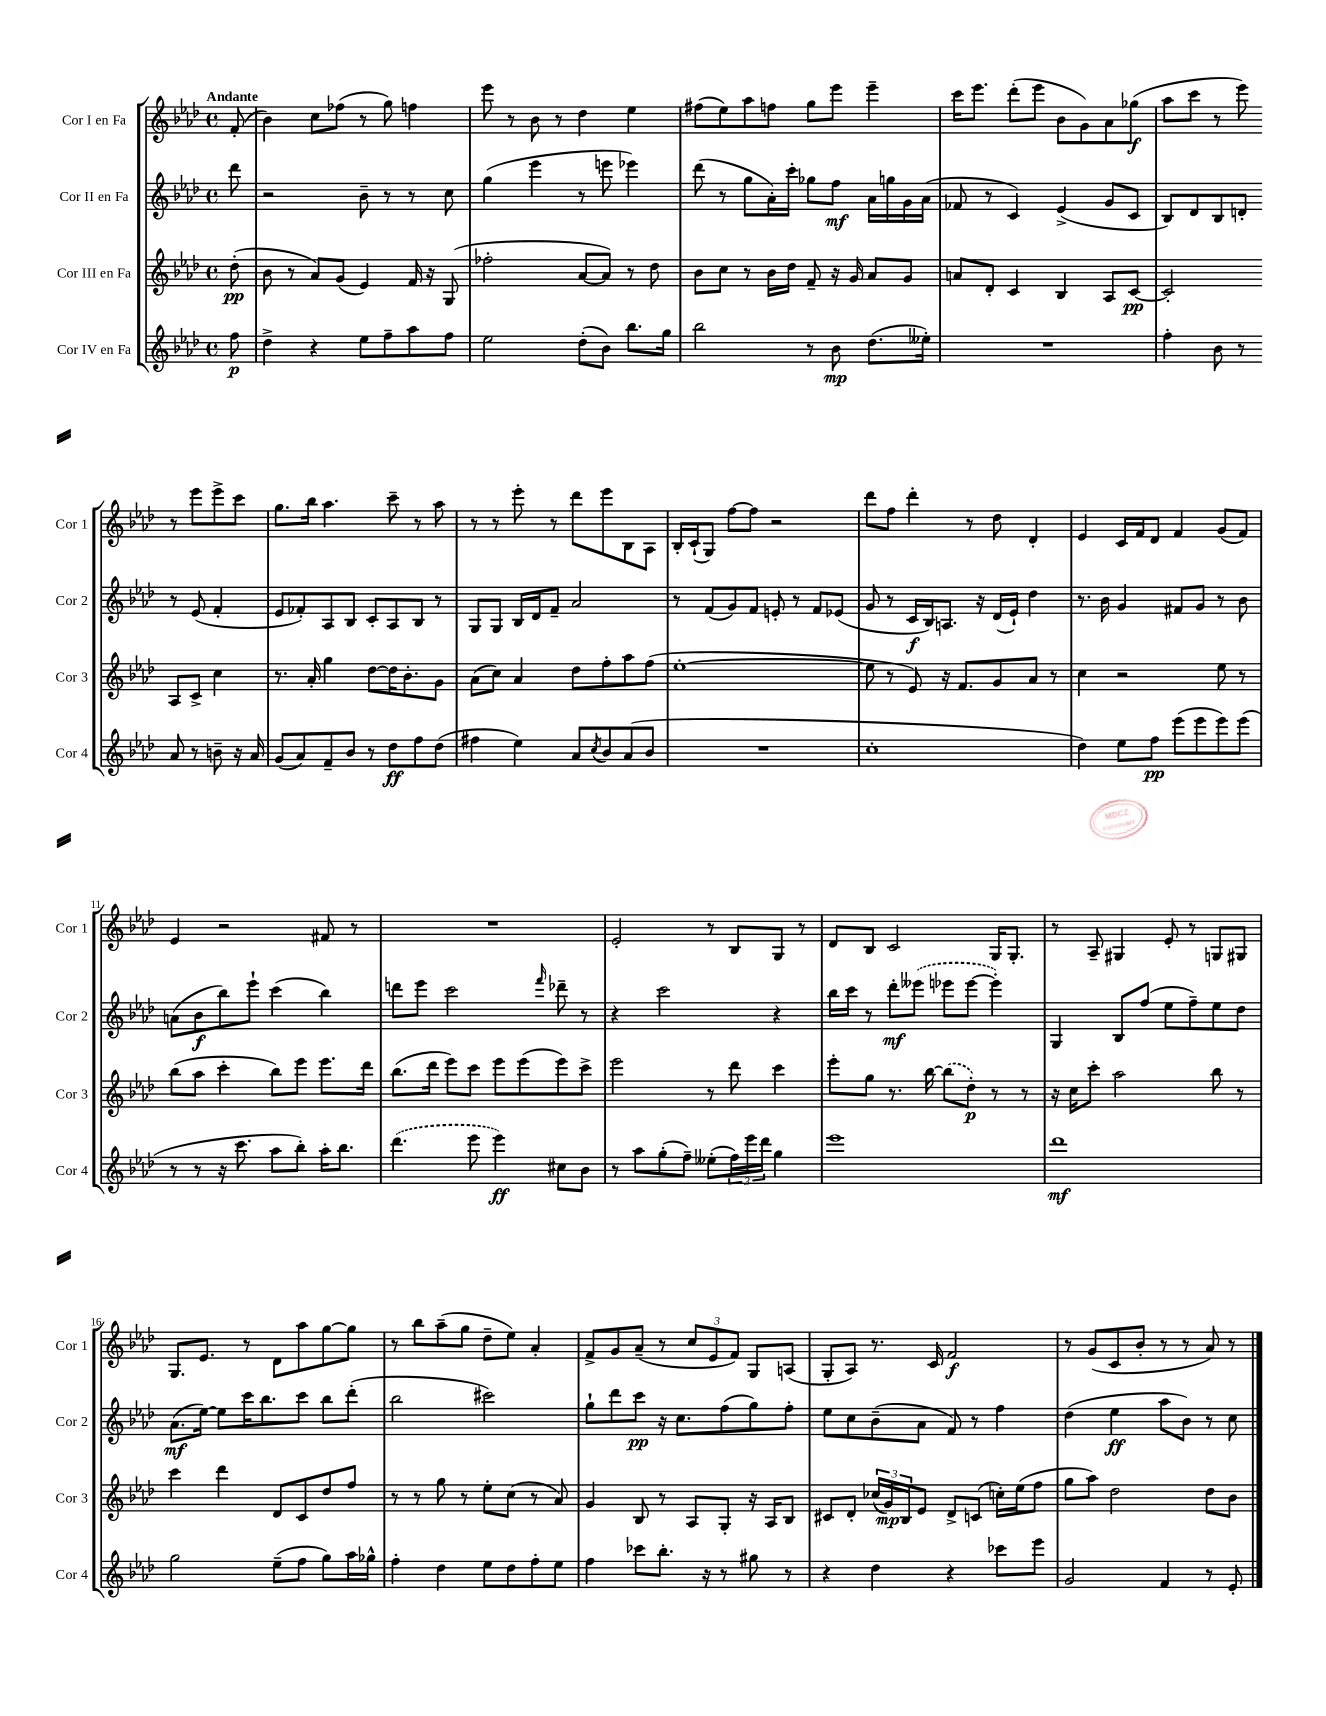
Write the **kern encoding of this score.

**kern	**dynam	**kern	**dynam	**kern	**dynam	**kern	**dynam
*part4	*part4	*part3	*part3	*part2	*part2	*part1	*part1
*staff4	*staff4	*staff3	*staff3	*staff2	*staff2	*staff1	*staff1
*I"Cor IV en Fa	*	*I"Cor III en Fa	*	*I"Cor II en Fa	*	*I"Cor I en Fa	*
*I'Cor 4	*	*I'Cor 3	*	*I'Cor 2	*	*I'Cor 1	*
*clefG2	*	*clefG2	*	*clefG2	*	*clefG2	*
*k[b-e-a-d-]	*	*k[b-e-a-d-]	*	*k[b-e-a-d-]	*	*k[b-e-a-d-]	*
*M4/4	*	*M4/4	*	*M4/4	*	*M4/4	*
*met(c)	*	*met(c)	*	*met(c)	*	*met(c)	*
=	=	=	=	=	=	=	=
!	!	!	!	!	!	!LO:TX:a:B:t=Andante	!
8ff\	p	(8dd-'\	pp	8ddd-\	.	(8f'/	.
=1	=1	=1	=1	=1	=1	=1	=1
4dd-^\	.	8b-\	.	2r	.	4b-\)	.
.	.	8r	.	.	.	.	.
4r	.	8a-/L)	.	.	.	8cc\L	.
.	.	(8g/J	.	.	.	(8ff-X\J	.
8ee-\L	.	4e-/)	.	8b-~\	.	8r	.
8ff~\	.	.	.	8r	.	8gg\)	.
8aa-\	.	16f/	.	8r	.	4ffn\	.
.	.	16r	.	.	.	.	.
8ff\J	.	(8G/	.	8cc\	.	.	.
=2	=2	=2	=2	=2	=2	=2	=2
2ee-\	.	2ff-X'\	.	(4gg\	.	8eee-\	.
.	.	.	.	.	.	8r	.
.	.	.	.	4eee-\	.	8b-\	.
.	.	.	.	.	.	8r	.
(8dd-'\L	.	[8a-/L	.	8r	.	4dd-\	.
8b-\J)	.	8a-/J])	.	8eeen\	.	.	.
8.bb-\L	.	8r	.	4eee-X\)	.	4ee-\	.
.	.	8dd-\	.	.	.	.	.
16gg\Jk	.	.	.	.	.	.	.
=3	=3	=3	=3	=3	=3	=3	=3
2bb-\	.	8b-\L	.	(8ddd-\	.	(8ff#X\L	.
.	.	8cc\J	.	8r	.	8ee-\)	.
.	.	8r	.	8gg\L	.	8aa-\	.
.	.	16b-\LL	.	16a-'\L)	.	8ffn\J	.
.	.	16dd-\JJ	.	16ccc'\JJ	.	.	.
8r	.	8f~/	.	8gg-X\L	.	8gg\L	.
8b-\	mp	16r	.	8ff\J	mf	8eee-\J	.
.	.	16g/	.	.	.	.	.
(8.dd-\L	.	8a-/L	.	16a-\LL	.	4eee-~\	.
.	.	.	.	16ggn\	.	.	.
.	.	8g/J	.	16g\	.	.	.
16ee--X'\Jk)	.	.	.	(16a-\JJ	.	.	.
=4	=4	=4	=4	=4	=4	=4	=4
1r	.	8an/L	.	8f-X/	.	16ccc\KL	.
.	.	.	.	.	.	8.eee-\J	.
.	.	8d-'/J	.	8r	.	.	.
.	.	4c/	.	4c/)	.	(8ddd-'\L	.
.	.	.	.	.	.	8eee-\J	.
.	.	4B-/	.	(4e-^/	.	8b-\L	.
.	.	.	.	.	.	8g\)	.
.	.	8A-/L	.	8g/L	.	8a-\	.
.	.	[8c/J	pp	8c/J	.	(8gg-X\J	f
=5	=5	=5	=5	=5	=5	=5	=5
4ff'\	.	2c'/]	.	8B-/L)	.	8aa-\L	.
.	.	.	.	8d-/	.	8ccc\J	.
8b-\	.	.	.	8B-/	.	8r	.
8r	.	.	.	8dn'/J	.	8eee-\)	.
8a-/	.	8A-/L	.	8r	.	8r	.
8r	.	8c^/J	.	(8e-/	.	8eee-\L	.
8bn~\	.	4cc\	.	4f'/	.	8eee-^\	.
16r	.	.	.	.	.	8ccc\J	.
16a-/	.	.	.	.	.	.	.
!!LO:LB:g=z
=6	=6	=6	=6	=6	=6	=6	=6
(8g/L	.	8.r	.	8e-/L	.	8.gg\L	.
8a-/)	.	.	.	8f-X'/)	.	.	.
.	.	16a-'/	.	.	.	16bb-\Jk	.
8f~/	.	4gg\	.	8A-/	.	4.aa-\	.
8b-/J	.	.	.	8B-/J	.	.	.
8r	.	[8dd-\L	.	8c'/L	.	.	.
8dd-\L	ff	16dd-\K]	.	8A-/	.	8ccc~\	.
.	.	8.b-'\	.	.	.	.	.
8ff\	.	.	.	8B-/J	.	8r	.
(8dd-\J	.	8g\J	.	8r	.	8aa-\	.
=7	=7	=7	=7	=7	=7	=7	=7
4ff#X\	.	(8a-\L	.	8G/L	.	8r	.
.	.	8cc\J)	.	8G/J	.	8r	.
4ee-\)	.	4a-/	.	16B-/LL	.	8eee-'\	.
.	.	.	.	16d-/J	.	.	.
.	.	.	.	8f~/J	.	8r	.
8a-/L	.	8dd-\L	.	2a-/	.	8ddd-\L	.
8qcc/	.	.	.	.	.	.	.
8b-/	.	8ff'\	.	.	.	8eee-\	.
(8a-/	.	8aa-\	.	.	.	8B-\	.
8b-/J	.	(8ff\J	.	.	.	8A-\J	.
=8	=8	=8	=8	=8	=8	=8	=8
1r	.	[1ee-'	.	8r	.	16B-'/LL	.
.	.	.	.	.	.	(16c`/J	.
.	.	.	.	(8f/L	.	8G/J)	.
.	.	.	.	8g/)	.	[8ff\L	.
.	.	.	.	8f/J	.	8ff\J]	.
.	.	.	.	8en'/	.	2r	.
.	.	.	.	8r	.	.	.
.	.	.	.	8f/L	.	.	.
.	.	.	.	(8e-X/J	.	.	.
=9	=9	=9	=9	=9	=9	=9	=9
1cc'	.	8ee-\]	.	8g/	.	8ddd-\L	.
.	.	8r	.	8r	.	8ff\J	.
.	.	8e-/)	.	16c/LL	f	4ddd-'\	.
.	.	.	.	16B-/J)	.	.	.
.	.	16r	.	8.An/J	.	.	.
.	.	8.f/L	.	.	.	.	.
.	.	.	.	.	.	8r	.
.	.	.	.	16r	.	.	.
.	.	8g/	.	(16d-/LL	.	8dd-\	.
.	.	.	.	16e-`/JJ)	.	.	.
.	.	8a-/J	.	4dd-\	.	4d-'/	.
.	.	8r	.	.	.	.	.
=10	=10	=10	=10	=10	=10	=10	=10
4dd-\)	.	4cc\	.	8.r	.	4e-/	.
.	.	.	.	16b-\	.	.	.
8ee-\L	.	2r	.	4g/	.	16c/LL	.
.	.	.	.	.	.	16f/J	.
8ff\J	pp	.	.	.	.	8d-/J	.
(8eee-\L	.	.	.	8f#X/L	.	4f/	.
8eee-\	.	.	.	8g/J	.	.	.
8eee-\)	.	8ee-\	.	8r	.	(8g/L	.
(8eee-\J	.	8r	.	8b-\	.	8f/J)	.
!!LO:LB:g=z
=11	=11	=11	=11	=11	=11	=11	=11
8r	.	(8bb-\L	.	(8an\L	.	4e-/	.
8r	.	8aa-\J	.	8b-\	f	.	.
16r	.	4ccc'\	.	8bb-\)	.	2r	.
8.ccc\	.	.	.	.	.	.	.
.	.	.	.	8eee-`\J	.	.	.
8aa-\L	.	8bb-\L)	.	(4ccc\	.	.	.
8bb-'\J)	.	8eee-\J	.	.	.	.	.
16aa-'\KL	.	8.eee-\L	.	4bb-\)	.	8f#X/	.
8.bb-\J	.	.	.	.	.	.	.
.	.	.	.	.	.	8r	.
.	.	16ddd-\Jk	.	.	.	.	.
=12	=12	=12	=12	=12	=12	=12	=12
(4.ddd-\	.	(8.bb-\L	.	8dddn\L	.	1r	.
.	.	.	.	8eee-\J	.	.	.
.	.	16ddd-\Jk	.	.	.	.	.
.	.	8eee-\L)	.	2ccc\	.	.	.
8eee-\	.	8ccc\J	.	.	.	.	.
4eee-\)	ff	8eee-\L	.	.	.	.	.
.	.	(8eee-\	.	.	.	.	.
.	.	.	.	16qqfff/	.	.	.
8cc#X\L	.	8eee-\)	.	8ddd-X~\	.	.	.
8b-\J	.	8ccc^\J	.	8r	.	.	.
=13	=13	=13	=13	=13	=13	=13	=13
8r	.	2eee-\	.	4r	.	2e-'/	.
8aa-\L	.	.	.	.	.	.	.
(8gg'\	.	.	.	2ccc\	.	.	.
8ff~\J)	.	.	.	.	.	.	.
(8ee--X'\L	.	8r	.	.	.	8r	.
24ff\L)	.	8ddd-\	.	.	.	8B-/L	.
24eee-\	.	.	.	.	.	.	.
24ddd-\JJ	.	.	.	.	.	.	.
4gg\	.	4ccc\	.	4r	.	8G/J	.
.	.	.	.	.	.	8r	.
=14	=14	=14	=14	=14	=14	=14	=14
1eee-	.	8eee-'\L	.	16bb-\LL	.	8d-/L	.
.	.	.	.	16ccc\JJ	.	.	.
.	.	8gg\J	.	8r	.	8B-/J	.
.	.	8.r	.	8ddd-'\L	mf	2c/	.
.	.	.	.	(8eee--X\J	.	.	.
.	.	[16bb-\	.	.	.	.	.
.	.	(8bb-\L]	.	8eee-X\L	.	.	.
.	.	8dd-'\J)	p	[8eee-\J	.	.	.
.	.	8r	.	4eee-'\])	.	16G/KL	.
.	.	.	.	.	.	8.G'/J	.
.	.	8r	.	.	.	.	.
=15	=15	=15	=15	=15	=15	=15	=15
1ddd-	mf	16r	.	4G/	.	8r	.
.	.	16cc\KL	.	.	.	.	.
.	.	8ccc'\J	.	.	.	8A-~/	.
.	.	2aa-\	.	8B-/L	.	4G#X/	.
.	.	.	.	(8ff/J	.	.	.
.	.	.	.	8ee-\L	.	8e-'/	.
.	.	.	.	8ff~\)	.	8r	.
.	.	8bb-\	.	8ee-\	.	8Gn/L	.
.	.	8r	.	8dd-\J	.	8G#X/J	.
!!LO:LB:g=z
=16	=16	=16	=16	=16	=16	=16	=16
2gg\	.	4ccc\	.	(8.a-\L	mf	8.G/L	.
.	.	.	.	[16ee-\Jk)	.	8.e-/J	.
.	.	4ddd-\	.	8ee-\L]	.	.	.
.	.	.	.	16ccc\K	.	8r	.
.	.	.	.	8.bb-\	.	.	.
(8ee-~\L	.	8d-/L	.	.	.	8d-\L	.
8ff\J	.	8c/	.	8ccc\J	.	8aa-\	.
8gg\L)	.	8dd-/	.	8bb-\L	.	[8gg\	.
16aa-\L	.	8ff/J	.	(8ddd-'\J	.	8gg\J]	.
16gg-X^^\JJ	.	.	.	.	.	.	.
=17	=17	=17	=17	=17	=17	=17	=17
4ff'\	.	8r	.	2bb-\	.	8r	.
.	.	8r	.	.	.	8bb-\L	.
4dd-\	.	8gg\	.	.	.	(8aa-~\	.
.	.	8r	.	.	.	8gg\J	.
8ee-\L	.	8ee-'\L	.	2ccc#X\)	.	8dd-~\L	.
8dd-\	.	(8cc\J	.	.	.	8ee-\J)	.
8ff'\	.	8r	.	.	.	4a-'/	.
8ee-\J	.	8a-/)	.	.	.	.	.
=18	=18	=18	=18	=18	=18	=18	=18
4ff\	.	4g/	.	8gg`\L	.	8f^/L	.
.	.	.	.	8ddd-\	.	8g/	.
8ccc-X\L	.	8B-/	.	8ccc\J	pp	(8a-~/J	.
8.bb-'\J	.	8r	.	16r	.	8r	.
.	.	.	.	8.cc\L	.	.	.
.	.	8A-/L	.	.	.	12cc/L	.
16r	.	.	.	.	.	.	.
.	.	.	.	.	.	12e-/	.
8r	.	8G'/J	.	(8ff\	.	.	.
.	.	.	.	.	.	12f/J)	.
8gg#X\	.	16r	.	8gg\)	.	8G/L	.
.	.	16A-/KL	.	.	.	.	.
8r	.	8B-/J	.	8ff'\J	.	(8An/J	.
=19	=19	=19	=19	=19	=19	=19	=19
4r	.	8c#X/L	.	8ee-\L	.	8G'/L	.
.	.	8d-'/J	.	8cc\	.	8A-/J)	.
4dd-\	.	(24cc-X/LL	.	(8b-~\	.	8.r	.
.	.	24g/)	mp	.	.	.	.
.	.	24B-/J	.	.	.	.	.
.	.	8e-/J	.	8a-\J	.	.	.
.	.	.	.	.	.	16c/	.
4r	.	8d-^/L	.	8f/)	.	2f/	f
.	.	(8cn/J	.	8r	.	.	.
8ccc-X\L	.	16ccn'\LL)	.	4ff\	.	.	.
.	.	(16ee-\J	.	.	.	.	.
8eee-\J	.	8ff\J	.	.	.	.	.
=20	=20	=20	=20	=20	=20	=20	=20
2g/	.	8gg\L	.	(4dd-\	.	8r	.
.	.	8aa-\J)	.	.	.	(8g/L	.
.	.	2dd-\	.	4ee-\	ff	8c/	.
.	.	.	.	.	.	8b-'/J	.
4f/	.	.	.	8aa-\L	.	8r	.
.	.	.	.	8b-\J)	.	8r	.
8r	.	8dd-\L	.	8r	.	8a-/)	.
8e-'/	.	8b-\J	.	8cc\	.	8r	.
==	==	==	==	==	==	==	==
*-	*-	*-	*-	*-	*-	*-	*-
